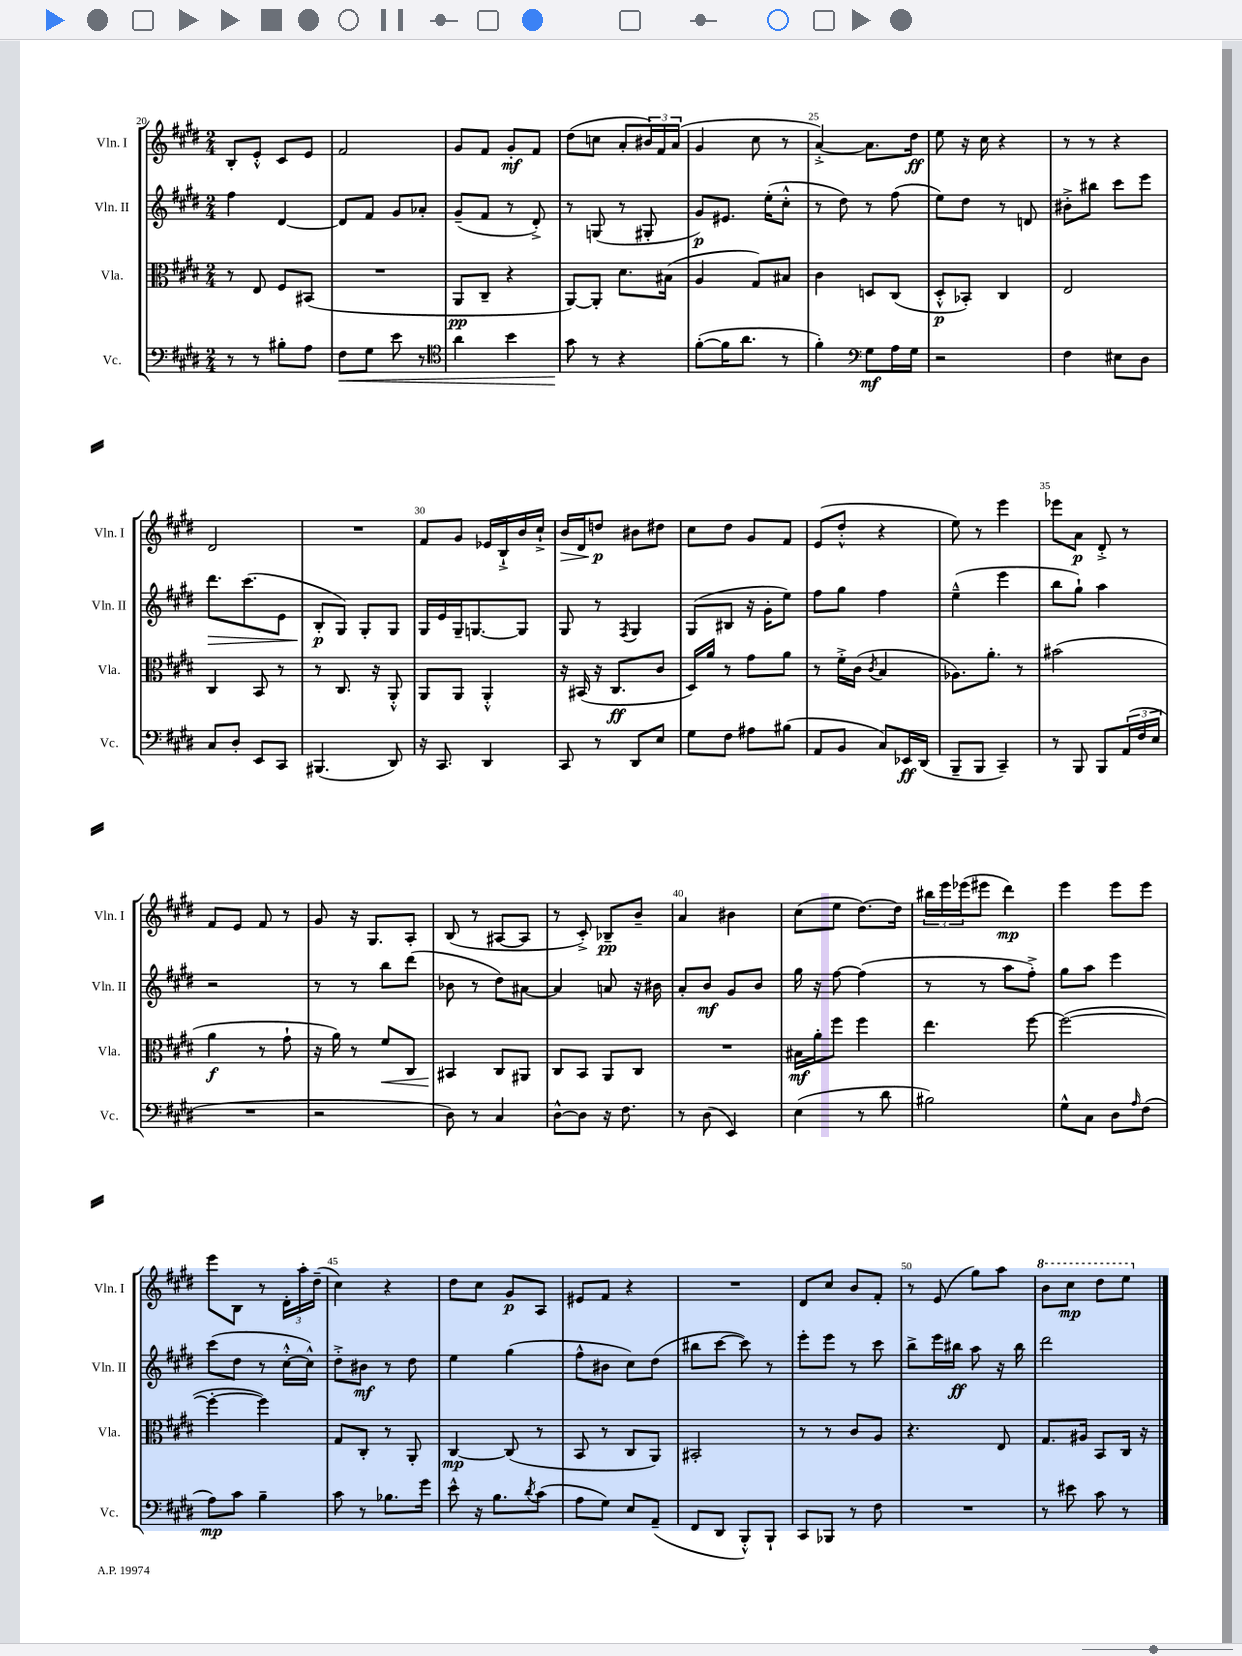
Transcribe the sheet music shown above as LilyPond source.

<<
\new StaffGroup <<
\new Staff = "s0" \with { instrumentName = "Vln. I" shortInstrumentName = "Vln. I" } {
    \clef treble \key e \major \numericTimeSignature \time 2/4
    b8-. e'8-.-^ cis'8 e'8 |
    fis'2 |
    gis'8 fis'8 gis'8-.\mf fis'8 |
    dis''8( c''8 a'8-. \tuplet 3/2 { bis'16) fis'16 a'16( } |
    gis'4 cis''8 r8 |
    a'4~-.->) a'8. dis''16\ff |
    e''8 r16 cis''16 r4 |
    r8 r8 r4 |
    dis'2 |
    R2 |
    fis'8 gis'8 ees'16 b16-!-> b'16 cis''16-!-> |
    b'16\> dis'16 d''8\p\! bis'8 dis''8 |
    cis''8 dis''8 gis'8 fis'8 |
    e'8( dis''8-.-^ r4 |
    e''8) r8 e'''4 |
    ees'''8 a'8\p dis'8-.-> r8 |
    fis'8 e'8 fis'8 r8 |
    gis'8 r16 gis8. a8-. |
    b8( r8 ais8~ ais8 |
    r8 cis'8-.->) bes8--\pp b'8-- |
    a'4 bis'4 |
    cis''8( e''8 dis''8.~) dis''16 |
    \tuplet 3/2 { bis''16 e'''16 ees'''16( } eis'''8 dis'''4\mp) |
    e'''4 e'''8 e'''8 |
    e'''8 b8 r8 \tuplet 3/2 { dis'16-. a''16-. dis''16--( } |
    cis''4) r4 |
    dis''8 cis''8 gis'8\p a8 |
    eis'8 fis'8 r4 |
    R2 |
    dis'8 cis''8 b'8 fis'8-. |
    r8 e'8( gis''8) a''8 |
    \ottava #1 b''8 cis'''8\mp dis'''8 e'''8 \ottava #0 \bar "|." |
}
\new Staff = "s1" \with { instrumentName = "Vln. II" shortInstrumentName = "Vln. II" } {
    \clef treble \key e \major \numericTimeSignature \time 2/4
    fis''4 dis'4~ |
    dis'8 fis'8 gis'8 aes'8-. |
    gis'8--( fis'8 r8 dis'8-.->) |
    r8 g8( r8 gis8-. |
    gis'8\p) eis'8. e''16-.( cis''8-.-^ |
    r8 dis''8) r8 fis''8( |
    e''8) dis''8 r8 d'8 |
    bis'8-.-> bis''8 cis'''8 e'''8 |
    dis'''8.\> cis'''8.( e'8 |
    b8-.\p\! gis8) gis8-. gis8 |
    gis16 e'16 gis16-- g8.~ g8 |
    gis8 r8 \acciaccatura { fis8 } gis4 |
    gis8( bis8 r16 gis'16-. e''8) |
    fis''8 gis''8 fis''4 |
    e''4---^( e'''4 |
    b''8 gis''8-!) a''4 |
    r2 |
    r8 r8 b''8 dis'''8( |
    bes'8 r8 dis''8) ais'8~ |
    ais'4 a'8 r16 bis'16 |
    a'8-. b'8\mf gis'8 b'8 |
    gis''16 r16 fis''8~ fis''4( |
    r8 r8 a''8 fis''8-.->) |
    gis''8 a''8 e'''4 |
    cis'''8( dis''8 r8 cis''16~-.-^ cis''16-^) |
    dis''8-.-> bis'8\mf r8 dis''8 |
    e''4 gis''4( |
    fis''8-^ bis'8 cis''8) dis''8( |
    bis''8 cis'''8~ cis'''8) r8 |
    e'''8-. e'''8 r8 cis'''8 |
    b''8-> e'''16 bis''16\ff a''8 r16 bis''16 |
    dis'''2 \bar "|." |
}
\new Staff = "s2" \with { instrumentName = "Vla." shortInstrumentName = "Vla." } {
    \clef alto \key e \major \numericTimeSignature \time 2/4
    r8 e8 fis8 bis,8( |
    R2 |
    a,8\pp cis8-- r4 |
    a,8~) a,8-. dis'8. bis16( |
    a4 gis8) bis8 |
    cis'4 d8 cis8( |
    dis8-.-^\p bes,8-.) cis4 |
    e2 |
    cis4 b,8 r8 |
    r8 cis8. r16 a,8-.-^ |
    a,8 a,8 a,4-.-^ |
    r16 bis,16( r16 cis8.\ff cis'8 |
    dis16) a'16 r8 gis'8 a'8 |
    r8 fis'16-.-> cis'16( \acciaccatura { cis'8 } b4 |
    aes8.) a'8.-. r8 |
    bis'2( |
    a'4\f r8 gis'8-! |
    r16 a'16) r8 fis'8\< cis8 |
    bis,4\! cis8 ais,8 |
    cis8 b,8 a,8 cis8 |
    R2 |
    bis16\mf a'16-. fis''8 fis''4 |
    e''4. fis''8~ |
    fis''2~( |
    fis''4~-. fis''4) |
    gis8 cis8-. r8 a,8-. |
    cis4~\mp cis8( r8 |
    b,8 r8 cis8 a,8) |
    bis,2-. |
    r8 r8 cis'8 a8 |
    r4. e8 |
    gis8. ais16 b,8 cis16 r16 \bar "|." |
}
\new Staff = "s3" \with { instrumentName = "Vc." shortInstrumentName = "Vc." } {
    \clef bass \key e \major \numericTimeSignature \time 2/4
    r8 r8 bis8-. a8 |
    fis8\< gis8 e'8 r8 |
    \clef tenor a'4 b'4 |
    gis'8\! r8 r4 |
    fis'8~-.( fis'16 a'8. r8 |
    fis'4-.) \clef bass gis8\mf a16 gis16 |
    r2 |
    fis4 eis8 dis8 |
    cis8 dis8-. e,8 cis,8 |
    bis,,4.( dis,8) |
    r16 cis,8. dis,4 |
    cis,8 r8 dis,8 e8 |
    gis8 fis8 ais8 bis8( |
    a,8 b,8 cis8) ees,16\ff dis,16( |
    b,,8-- b,,8 cis,4--) |
    r8 b,,8 b,,8 \tuplet 3/2 { a,16( fis16 e16 } |
    R2 |
    r2 |
    dis8) r8 cis4 |
    dis8~-^ dis8 r16 fis8. |
    r8 dis8( e,4) |
    e4( r8 dis'8 |
    bis2) |
    gis8-^ cis8 dis8 \grace { a16 } fis8( |
    a8\mp) cis'8 b4-- |
    cis'8 r8 bes8. gis'16 |
    e'8-^ r16 b8. \acciaccatura { dis'8 } cis'8( |
    a8 gis8) e8 a,8--( |
    fis,8 dis,8 b,,8-.-^) b,,8-! |
    cis,8 bes,,8 r8 fis8 |
    R2 |
    r8 eis'8 cis'8 r8 \bar "|." |
}
>>
>>
\layout { \context { \Score currentBarNumber = #20 \override BarNumber.break-visibility = ##(#f #t #t) barNumberVisibility = #(every-nth-bar-number-visible 5) } }
